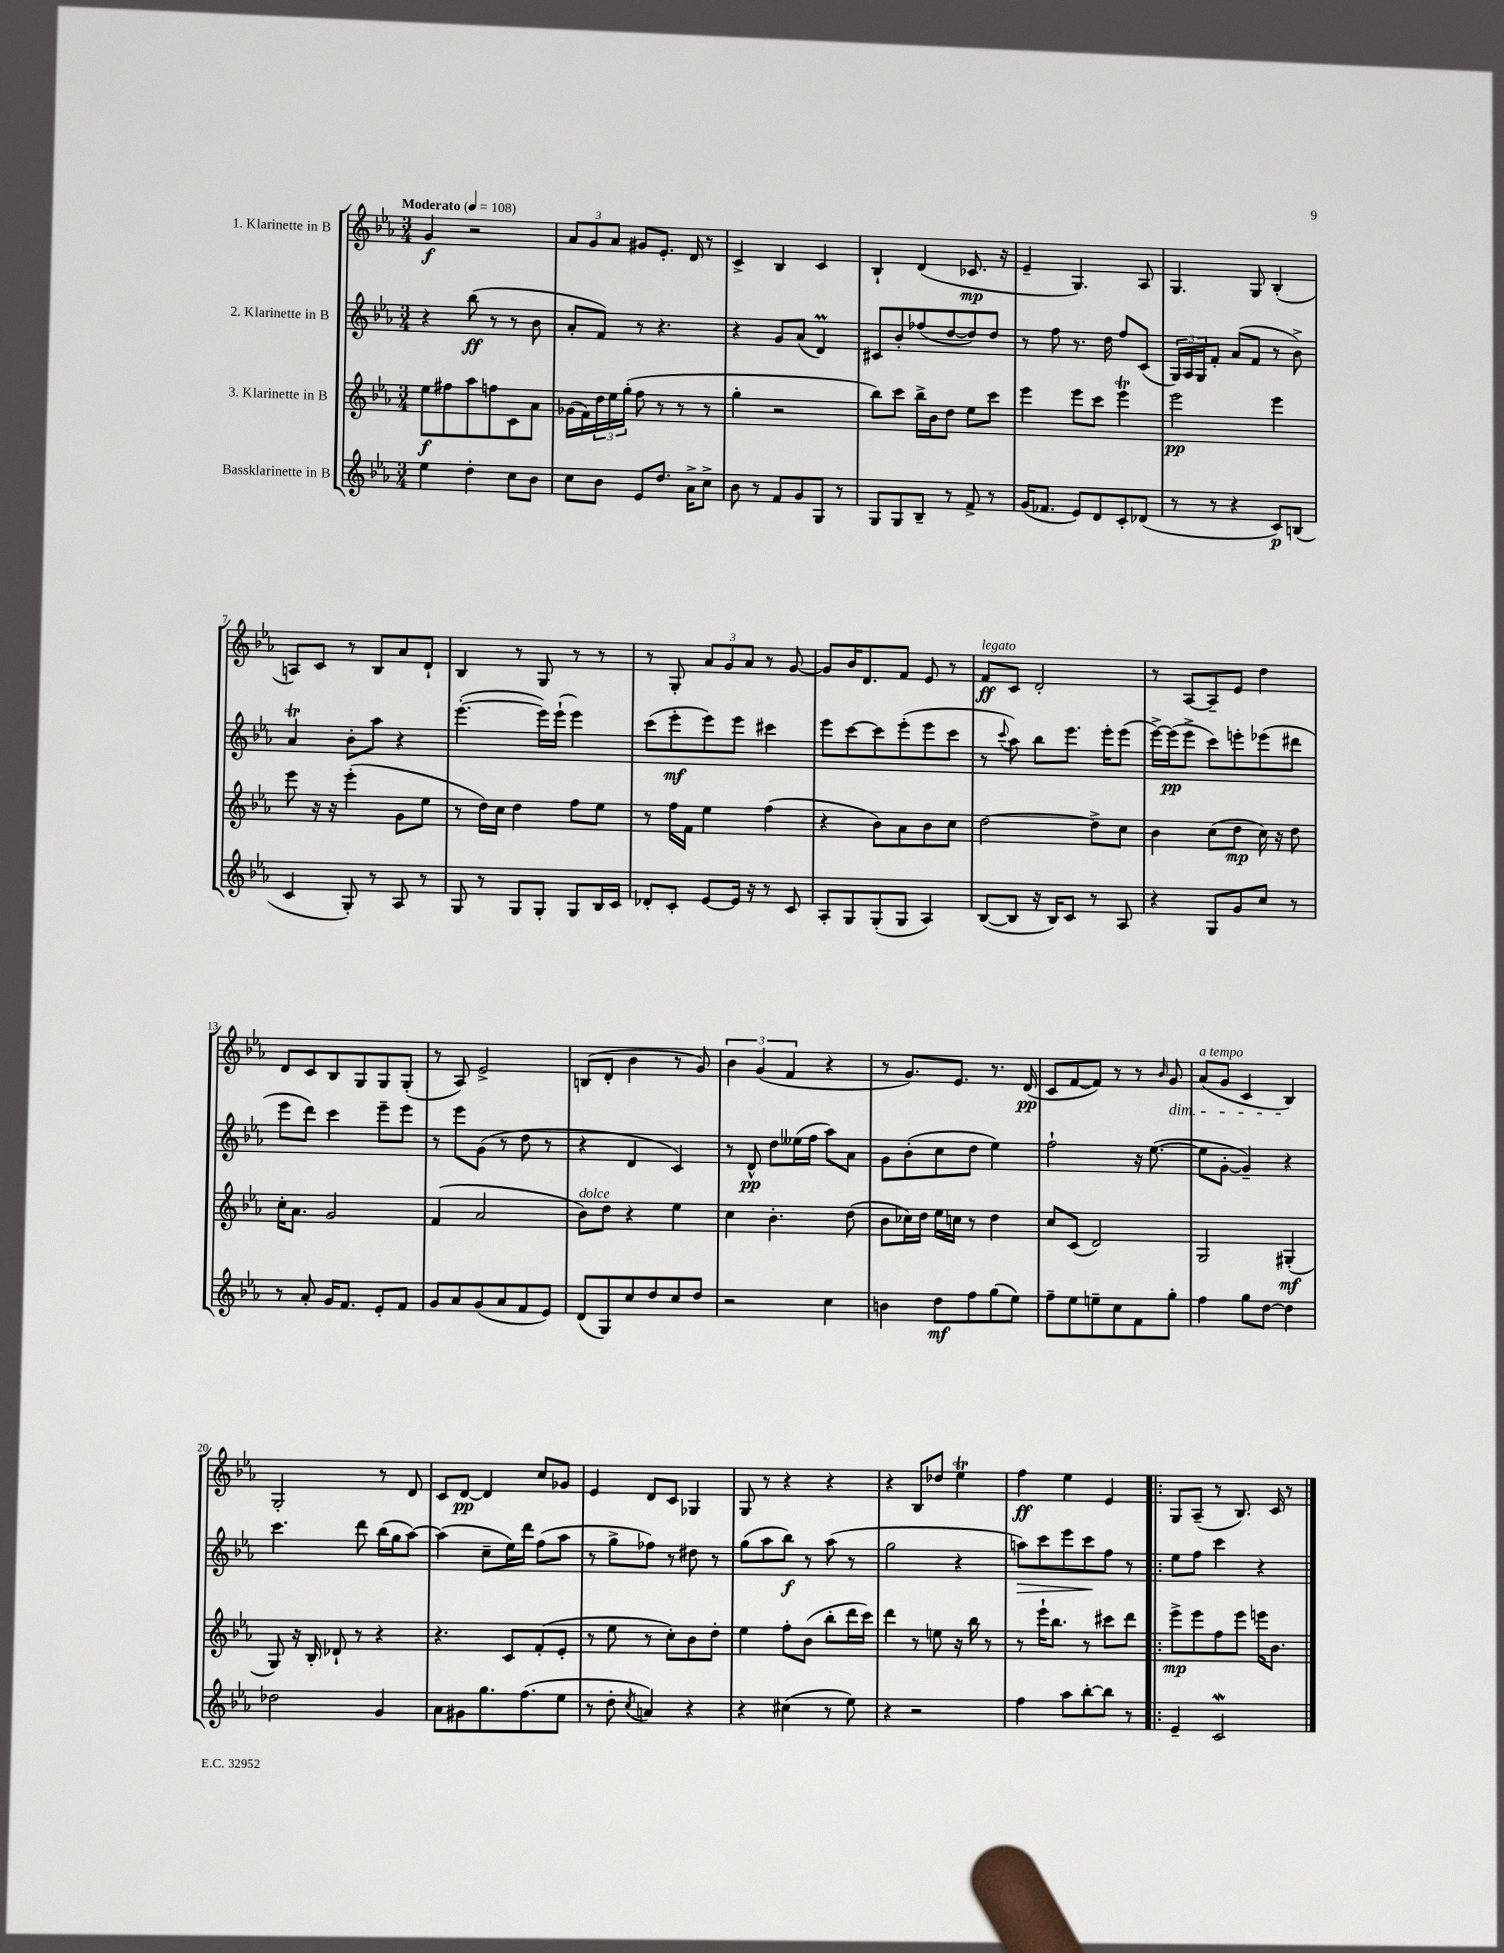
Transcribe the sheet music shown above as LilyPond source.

<<
\new StaffGroup <<
\new Staff = "s0" \with { instrumentName = "1. Klarinette in B" } {
    \clef treble \key ees \major \numericTimeSignature \time 3/4 \tempo "Moderato" 4 = 108
    g'4\f r2 |
    \tuplet 3/2 { aes'8 g'8 aes'8 } gis'8 ees'8.-. d'16 r8 |
    c'4-> bes4 c'4 |
    bes4-! d'4( ces'8.\mp r16 |
    ees'4-- g4.) aes8 |
    g4. g8 bes4-.( |
    a8) c'8 r8 bes8 aes'8 d'8-! |
    bes4 r8 g8 r8 r8 |
    r8 g8-. \tuplet 3/2 { aes'8 g'8 aes'8 } r8 g'8~ |
    g'8 bes'16 d'8. f'8 ees'8 r8 |
    f'8\ff^\markup { \italic "legato" } c'8 d'2-. |
    r8 aes8~ aes8-- ees'8 d''4 |
    d'8 c'8 bes8 g8 g8 g8-.( |
    r8 aes8) ees'2-> |
    b8( d'8-. bes'4 r8 g'8) |
    \tuplet 3/2 { bes'4 g'4( f'4 } r4 |
    r8 g'8.) ees'8. r8. d'16\pp( |
    c'8 f'8~ f'8) r8 r8 \grace { bes'16 } g'8\dim |
    aes'8^\markup { \italic "a tempo" }( g'8 c'4 bes4\!) |
    g2-. r8 d'8 |
    c'8 d'8~\pp d'4 c''8 ges'8 |
    ees'4 d'8 c'8 ges4 |
    g8 r8 r4 r4 |
    r4 bes8 des''8 ees''4\trill |
    f''4\ff ees''4 ees'4 |
    \bar ".|:" g8 aes8--( r8 bes8.) c'16 r8 \bar "|." |
}
\new Staff = "s1" \with { instrumentName = "2. Klarinette in B" } {
    \clef treble \key ees \major \numericTimeSignature \time 3/4
    r4 bes''8\ff( r8 r8 bes'8 |
    aes'8-. f'8) r8 r4. |
    r4 g'8 aes'8( d'4\prall) |
    cis'8 bes'8-. fes''8( d''8~ d''8) d''8 |
    r8 f''8 r8. d''16 f''8 c'8( |
    \tuplet 3/2 { g16) aes16 g16 } f'8-. aes'8( f'8 r8 bes'8->) |
    aes'4\trill bes'8-. aes''8 r4 |
    ees'''4.~-.( ees'''16) ees'''16-!( ees'''4) |
    c'''8( ees'''8-.\mf ees'''8) ees'''8 cis'''4 |
    ees'''8 c'''8~ c'''8 ees'''8-.( ees'''8 c'''8 |
    r8 \appoggiatura { c'''8 } aes''8) bes''8 ees'''8. ees'''16-. ees'''8( |
    ees'''16~->) ees'''16\pp( ees'''8-> c'''8) e'''8-. ees'''8( dis'''8 |
    ees'''8 d'''8) c'''4 ees'''8-- ees'''8 |
    r8 ees'''8 g'8( r8 d''8 r8 |
    r4 d'4 c'4) |
    r8 d'8-^\pp d''8 eeses''16( f''16 aes''8) aes'8 |
    g'8 bes'8-.( c''8 d''8 ees''4) |
    f''2-! r16 ees''8.~( |
    ees''8 g'8~-. g'4--) r4 |
    c'''4. d'''8 bes''16( g''16 aes''8~) |
    aes''4( c''8-- ees''16) d'''16 f''8( aes''8 |
    r8 g''8-> fes''8) r8 dis''8 r8 |
    g''8( aes''8 bes''8\f) r8 aes''8( r8 |
    g''2 r4 |
    a''8\>) c'''8 ees'''8 c'''8\! f''8 r8 |
    \bar ".|:" ees''8 f''8 c'''4 r4 \bar "|." |
}
\new Staff = "s2" \with { instrumentName = "3. Klarinette in B" } {
    \clef treble \key ees \major \numericTimeSignature \time 3/4
    ees''8\f fis''8 aes''8 f''8 c'8 aes'8 |
    ges'16( f'16) \tuplet 3/2 { d''16 ees''16 g''16-.( } f''8 r8 r8 r8 |
    g''4-. r2 |
    bes''8) c'''8 bes''16-> bes'16 d''8 ees''8 c'''8 |
    ees'''4 ees'''8 c'''8 ees'''4\trill |
    ees'''2\pp ees'''4 |
    ees'''8 r16 r16 ees'''4-.( g'8 ees''8 |
    r8 d''16) c''16 d''4 f''8 ees''8 |
    r8 f''16 f'16 ees''4 f''4( |
    r4 bes'8) aes'8 bes'8 c''8 |
    d''2~ d''8-> c''8 |
    bes'4 c''8( d''8\mp c''16) r16 d''8 |
    c''16-. aes'8. g'2 |
    f'4( aes'2 |
    bes'8^\markup { \italic "dolce" }) d''8 r4 ees''4 |
    c''4 bes'4.-. d''8( |
    bes'8 ces''16) d''16 ees''16 c''16 r8 d''4 |
    c''8 c'8( d'2) |
    g2 gis4-.\mf( |
    g8) r16 bes16-. des'8-! r8 r4 |
    r4. c'8 f'8-.( ees'8-. |
    r8 ees''8 r8 c''8-.) bes'8 d''8-. |
    ees''4 f''8-. bes'8( bes''8-. d'''16 c'''16) |
    d'''4 r8 e''8 r16 bes''16 r8 |
    r8 ees'''16-! bes''8. r8 cis'''8 d'''8 |
    \bar ".|:" ees'''8->\mp ees'''8 f''8 ees'''8 e'''16 bes'8. \bar "|." |
}
\new Staff = "s3" \with { instrumentName = "Bassklarinette in B" } {
    \clef treble \key ees \major \numericTimeSignature \time 3/4
    ees''4 d''4-. c''8 bes'8 |
    c''8 bes'8 ees'8 d''8. aes'16-> c''8-> |
    bes'8 r8 f'8 g'8 g8 r8 |
    g8 g8 bes8-- r8 f'8-> r8 |
    g'16( fes'8. ees'8) d'8 c'8-. des'8( |
    r8 r8 r4 c'8\p) b8( |
    c'4 g8-.) r8 aes8 r8 |
    g8 r8 g8 g8-. g8 bes16 c'16 |
    des'8-. c'8-. ees'8~ ees'16 r16 r8 c'8 |
    aes8-. g8 g8-.( g8 aes4) |
    bes8~( bes8 r16 bes16) c'8 r8 aes8 |
    r4 g8 g'8 c''8 r8 |
    r8 aes'8-. g'16 f'8. ees'8-. f'8 |
    g'8 aes'8 g'8( aes'8 f'8 ees'8) |
    d'8( g8) c''8 d''8 c''8 d''8 |
    r2 c''4 |
    b'4 d''8\mf f''8 g''8( ees''8) |
    f''8-- ees''8 e''8-- c''8 f'8 g''8-. |
    f''4 g''8 d''8~ d''4 |
    des''2 g'4 |
    aes'8 gis'8 g''8. f''8.( ees''8 |
    r8 d''8-. \acciaccatura { c''8 } a'4) r4 |
    r4 cis''4( r8 ees''8) |
    r4 r2 |
    f''4 aes''8 bes''8~-. bes''8 r8 |
    \bar ".|:" ees'4-- c'2\mordent \bar "|." |
}
>>
>>
